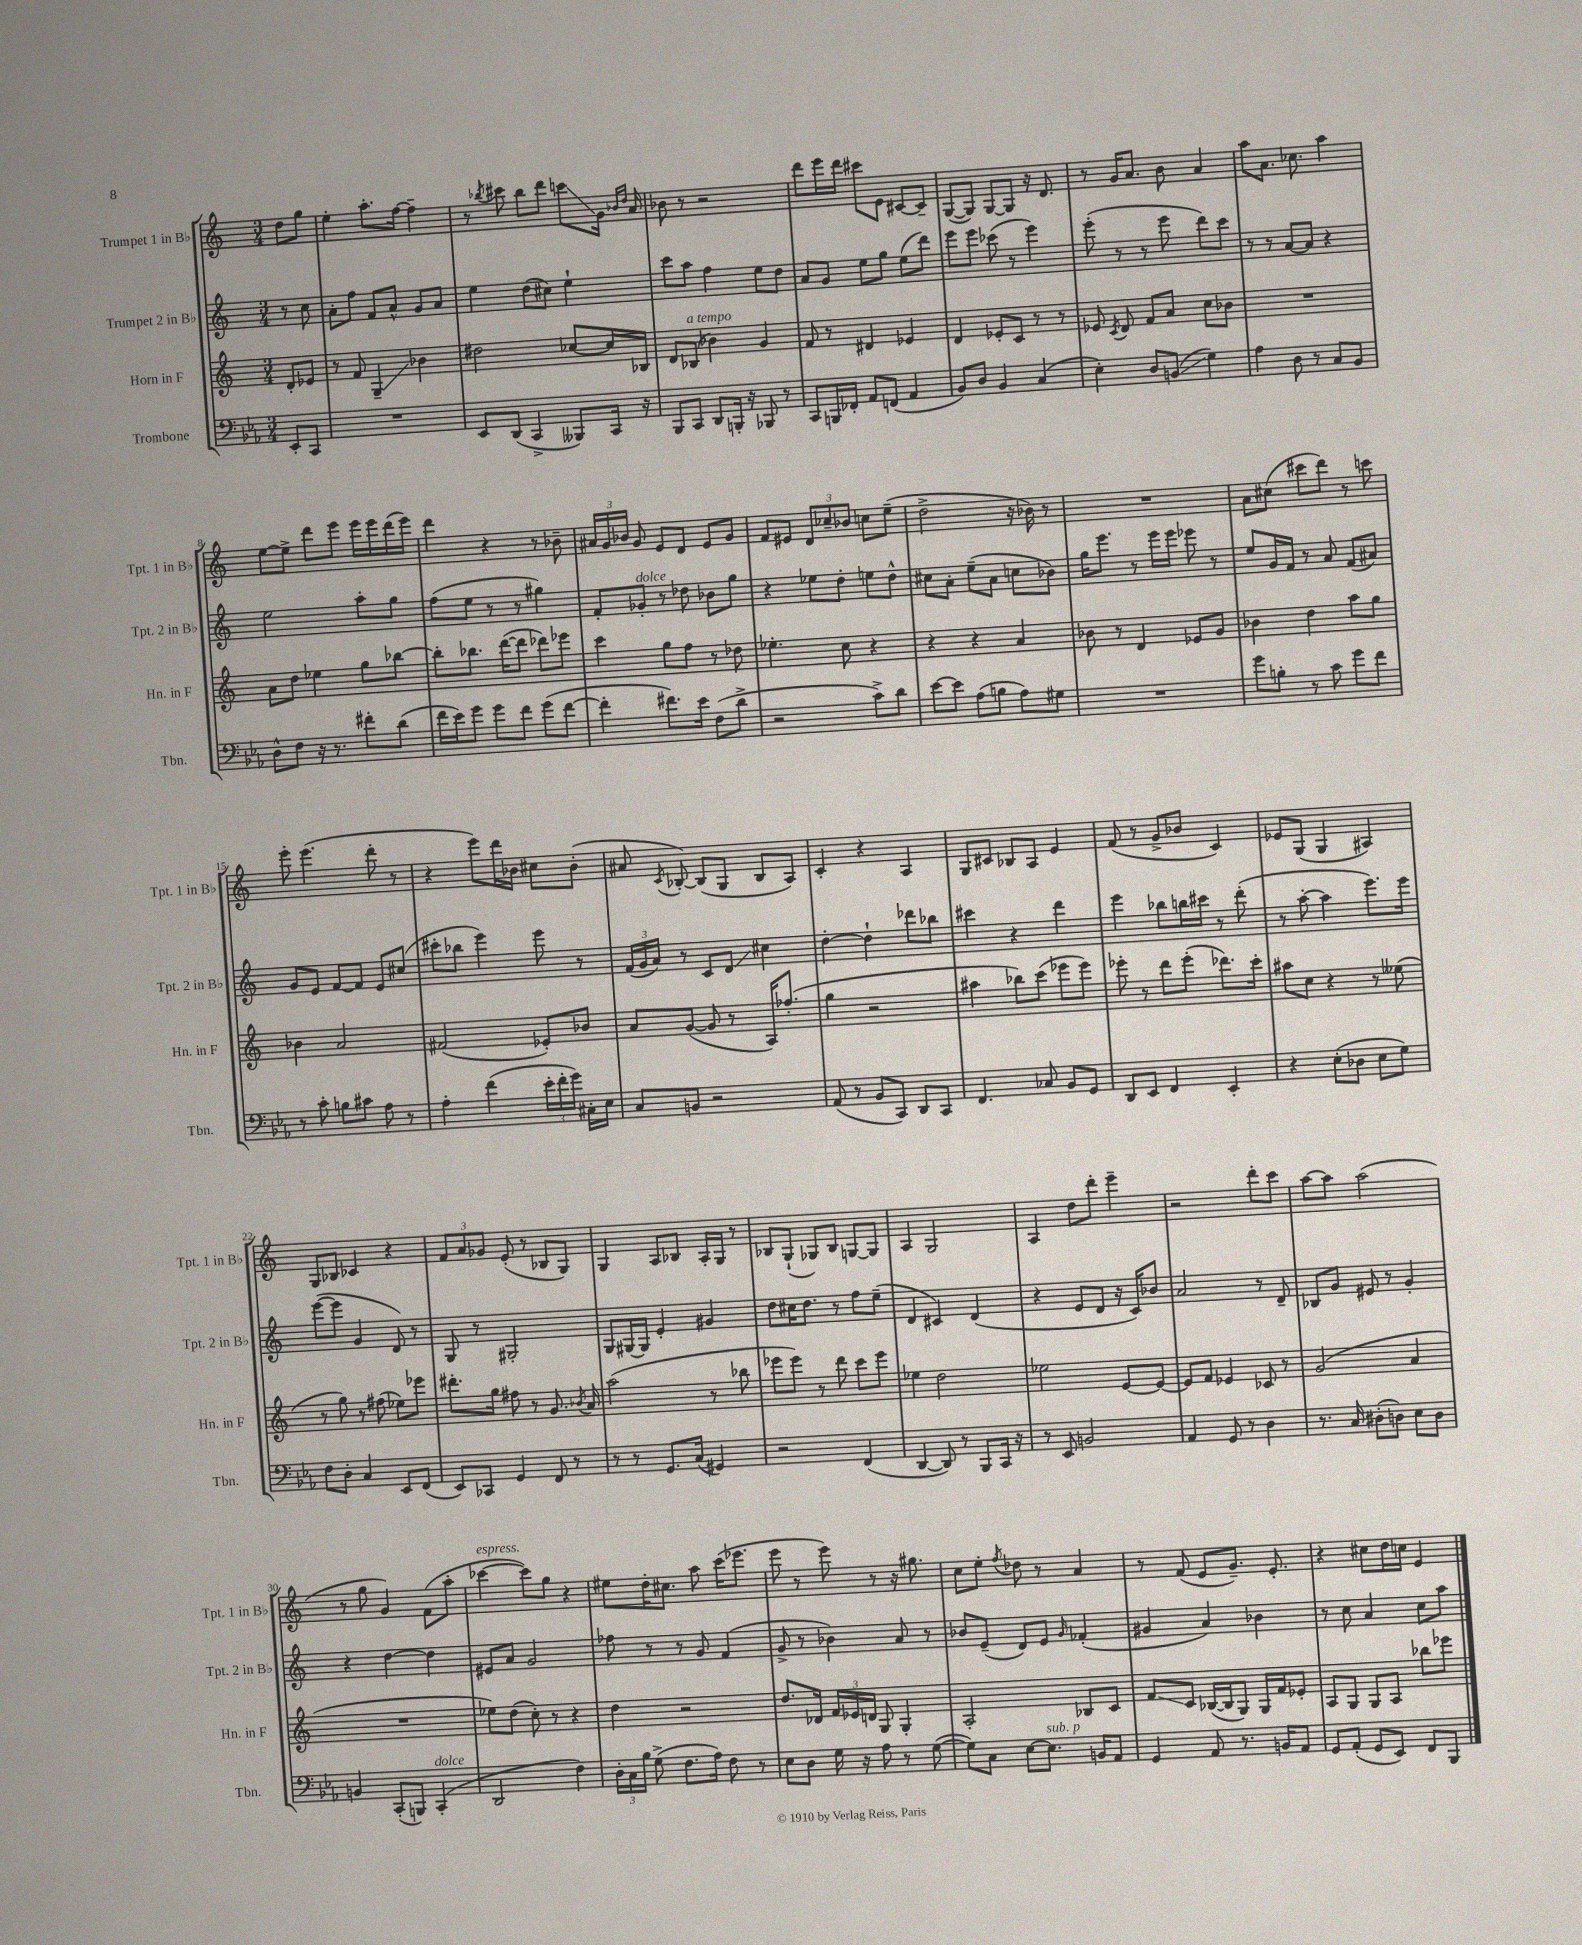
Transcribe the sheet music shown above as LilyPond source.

<<
\new StaffGroup <<
\new Staff = "s0" \with { instrumentName = "Trumpet 1 in Bb" shortInstrumentName = "Tpt. 1 in Bb" } {
    \clef treble \key c \major \numericTimeSignature \time 3/4 \partial 4
    \autoBeamOff d''8[ g''8] |
    e''4-. a''8.[-. f''16]~ f''4-- |
    r8 \acciaccatura { bes''8 } cis'''8 bes''8[ d'''8] c'''8[\glissando g'16] \grace { bes'16[ d''16] } a'16 |
    bes'8 r8 r2 |
    d'''8[ e'''16 d'''16] cis'''8[ e'8] cis'8[~ cis'8]-- |
    g8[~( g8]) g8[~ g8] r16 d'8. |
    r8 g'16[ a'8.] b'8 a'4 |
    a''8[ a'8.] ces''8. a''4 |
    e''8[~ e''8]-> d'''8[ e'''8] e'''16[ e'''16 d'''16( e'''16]) |
    d'''4 r4 r8 bes'8-- |
    \tuplet 3/2 { ais'16[ g'16 bes'16] } g'8 e'8[ d'8] e'8[ g'8] |
    f'8[ eis'8] \tuplet 3/2 { d'8[ ces''8-- bes'8] } c''8[ e''8]--( |
    d''2-> r16 bes'16) r8 |
    R2. |
    a'8[ cis''8]( cis'''8[ d'''8]) r8 c'''8 |
    e'''8-. e'''4.( d'''8-. r8 |
    r4 e'''8[) d'''16 bes'16] cis''8[ bes'8]-.( |
    ais'8 \acciaccatura { c'8 } bes8~-.) bes8[( g8] bes8[ a8]) |
    c'4-. r4 a4 |
    g8[ cis'8] bes8[ a8] e'4 |
    f'8( r8 g'8[-> bes'8] c'4) |
    ees'8[ g8]( g4 ais4) |
    g8[ bes8] ces'4 r4 |
    \tuplet 3/2 { f'8[ a'8 ges'8] } e'8-.( r8 bes8[ g8]) |
    g4 a8[ bes8] a16[-. g16] r8 |
    bes8[ g8]-!( ges8[) bes8] g8[~ g8] |
    a4 g2 |
    a4 d''8[ d'''8]-. e'''4-- |
    r2 d'''8[-. c'''8] |
    a''8[~ a''8] a''2( |
    r8 g''8 g'4) f'8[( a''8]-. |
    ces'''4~^\markup { \italic "espress." } ces'''8[) g''8] r4 |
    eis''8[ d''16-. cis''8.] a''8 c'''16[( ees'''8.] |
    e'''8 r8 e'''8) r8 r16 gis''8. |
    c''8[ e''8]-. \acciaccatura { f''8 } des''8 r8 a'4 |
    r8 f'8( e'8[ g'8.]--) e'8.-. |
    r4 cis''8[ d''16 c''16] e'4 \bar "|." |
}
\new Staff = "s1" \with { instrumentName = "Trumpet 2 in Bb" shortInstrumentName = "Tpt. 2 in Bb" } {
    \clef treble \key c \major \numericTimeSignature \time 3/4 \partial 4
    \autoBeamOff r8 c''8 |
    a'8[-. f''8] f'8[ a'8]-^ g'8[ a'8] |
    e''4 d''8[( cis''8]) e''4-! |
    c'''8[ a''8] f''4 e''8[ d''8] |
    a'8[ g'8] e''8[ g''8] e''8[( d'''8]) |
    e'''8[ e'''8] ces'''8( r8 e'''4) |
    e'''8-.( r8 r8 e'''8 d'''8[) c'''8] |
    r8 r8 a'8[~ a'8] r4 |
    e''2 a''8[-. g''8] |
    f''8[( e''8] r8 r8 gis''4) |
    f'8[-. ges'8]-.^\markup { \italic "dolce" } r8 des''8 bes'8[ g''8] |
    r4 ees''8[ d''8]-. e''8[ d''8]-^ |
    cis''8[ a'8]-. e''8[--( a'8] c''8[ bes'8]) |
    g''16[ e'''8.] r8 e'''16[ e'''16] ees'''8 r8 |
    e''8[ g'16 f'16] r8 a'8 f'8[( ais'8]) |
    g'8[ e'8] f'8[~ f'8] e'8[ cis''8]( |
    cis'''8[-. bes''8] e'''4) e'''8 r8 |
    \tuplet 3/2 { f'16[( g'16 a'16]) } r8 c'8[ d'8]\glissando cis''4 |
    d''4~-. d''4-! des'''8[ bes''8] |
    cis'''4 r4 d'''4 |
    e'''4 bes''8[ b''16 cis'''16] r8 d'''8-.( |
    r8 a''8~-. a''4 e'''8.[) e'''16] |
    e'''8[~( e'''8] g'4 d'8) r8 |
    g8 r8 gis2-. |
    g8[ gis16~ gis16] e'4-. gis'4 |
    d''8[ cis''16 d''8.] r8 f''8[ e''8]--( |
    d'4 cis'4) d'4( |
    r4 e'8[ d'8] r16 c'16[) bes'8] |
    a'2 r8 d'8-- |
    bes8[ g'8] eis'8 r8 g'4-. |
    r4 d''4~ d''4 |
    eis'8[ a'8] g'2 |
    fes''8 r8 r8 g'8 f'4( |
    g'8-> r8 bes'4) a'8 r8 |
    bes'8[ e'8]--( d'8[) e'8] \grace { g'16 } fes'4-.( |
    gis'4 a'4) bes'4 |
    r8 c''8 a'4 c''8[ a''8] \bar "|." |
}
\new Staff = "s2" \with { instrumentName = "Horn in F" shortInstrumentName = "Hn. in F" } {
    \clef treble \key c \major \numericTimeSignature \time 3/4 \partial 4
    \autoBeamOff d'8[-. ees'8] |
    r8 f'8 g4--\glissando bes'4 |
    dis''2 ces''8[~ ces''16 bes16] |
    d'8[ bes8]^\markup { \italic "a tempo" }( bes'4) g'4 |
    f'8 r8 dis'4 ees'4 |
    d'4 ees'8[-. c'8] r8 r8 |
    ees'8 \acciaccatura { c'8 } d'8 f'8[ a'8] c''8[ bes'8] |
    R2. |
    a'8[ d''8] ees''4 g''8[ bes''8]~ |
    bes''8[-. bes''8.] d'''16[~( d'''8] des'''8[) ees'''8] |
    c'''4 g''8[ f''8] r8 des''8 |
    ees''4.-. c''8 r4 |
    r4 r4 a'4 |
    bes'8 r8 d'4 ees'8[ g'8] |
    bes'4 d''4 a''8[ g''8] |
    bes'4 a'2 |
    fis'2( ees'8[-.) bes'8] |
    a'8[ g'8]~( g'8 r8 a16[) fes''8.]-.( |
    g''4 r2 |
    ais''4 bes''8[) c'''8]( ees'''8[ ees'''8]) |
    ees'''8-. r8 d'''8[ ees'''8]-.( des'''8.[) c'''16]-. |
    ais''8[ c''8] r4 r8 eeses''8( |
    r8 g''8) r8 fis''8( ees''8[) ees'''8] |
    dis'''8.[-. g''16] fis''8 r8 g'8. \acciaccatura { bes'8 } a'16 |
    a''2( r8 bes''8 |
    ees'''8[ ees'''8]) r8 d'''8 c'''8[ ees'''8] |
    ees''4 d''2 |
    ees''2 e'8[~ e'8]~ |
    e'8[ f'8] ees'4 ces'8 r8 |
    g'2( a'4 |
    R2. |
    ees''8[) d''8]( c''8-.) r8 r4 |
    d''4 r2 |
    d''8.[ des'16] \tuplet 3/2 { f'16[ ees'16 d'16] } g8 g4-. |
    a2-. bes8[ c'8] |
    f'8[\glissando c'8] bes16[~( bes16 g8]) g16[ f'16 ees'8]-. |
    a8[ g8] g8[ a8] bes''8[ ees'''8] \bar "|." |
}
\new Staff = "s3" \with { instrumentName = "Trombone" shortInstrumentName = "Tbn." } {
    \clef bass \key ees \major \numericTimeSignature \time 3/4 \partial 4
    \autoBeamOff ees,8[-. c,8] |
    R2. |
    ees,8[ d,8]( c,4-> beses,,8[) c,16] r16 |
    bes,,8[ c,8] d,8[ b,,16]-. r16 bes,,8 r8 |
    c,8[ b,,16 fes,16]-. aes,8[ f,8]( aes,4 |
    bes,8[) d8] bes,4 c4( |
    ees4-.) d8[ b,8]\glissando( g4) |
    aes4 d8 r8 c8[ bes,8] |
    d8[-^ f8] r16 r8. fis'8[-. d'8]( |
    f'16[ ees'16) g'8] g'8[ f'8] g'8[( f'8]~ |
    f'4-. fis'8.[) ees'16] f8[( d'8]-> |
    r2 c'8[->) d'8] |
    ees'8[~ ees'8] aes8[( b8] aes8[) gis8] |
    R2. |
    g'8[ b8]-. r8 c'8 g'8[ f'8] |
    r8 c'8-. b8[ cis'8] aes8 r8 |
    aes4-. f'4( \tuplet 3/2 { ees'16[-. f'16-. g'16]) } cis16[-. ees16] |
    c8[ b,8] r2 |
    aes,8( r8 bes,8[ c,8]) d,8[ c,8] |
    f,4. ces8 bes,8[ g,8] |
    d,8[ ees,8] f,4 ees,4-. |
    r4 ees8[-.( des8] ees8[ g8]) |
    f8[ d8]-. c4 ees,8[ f,8]( |
    ees,8[) ces,8] g,4 f,8 r8 |
    r8 r8 g,8.[ c16]( gis,4) |
    r2 f,4( |
    d,4~ d,8) r8 bes,,8[ c,16] r16 |
    r8 ees,8 b,2 |
    aes,4 g,8 r8 d4 |
    r8. c16 dis8[-.( d8]) ees8[ d8] |
    b,4 c,8[-.( b,,8]) c,4-.^\markup { \italic "dolce" }( |
    d,2 f4) |
    \tuplet 3/2 { d16[-. c16 bes16] } g8->( f8.[ aes16]) f8 r8 |
    ees8[ d8] g16 r16 aes8 r8 g8~( |
    g8[) c8] ees8[~ ees8.]^\markup { \italic "sub. p" } b,16[ aes,8] |
    g,4 aes,8 r8. b,16[ aes,8] |
    g,8[ aes,8]-.( g,8[ ees,8]) f,8[ bes,,8] \bar "|." |
}
>>
>>
